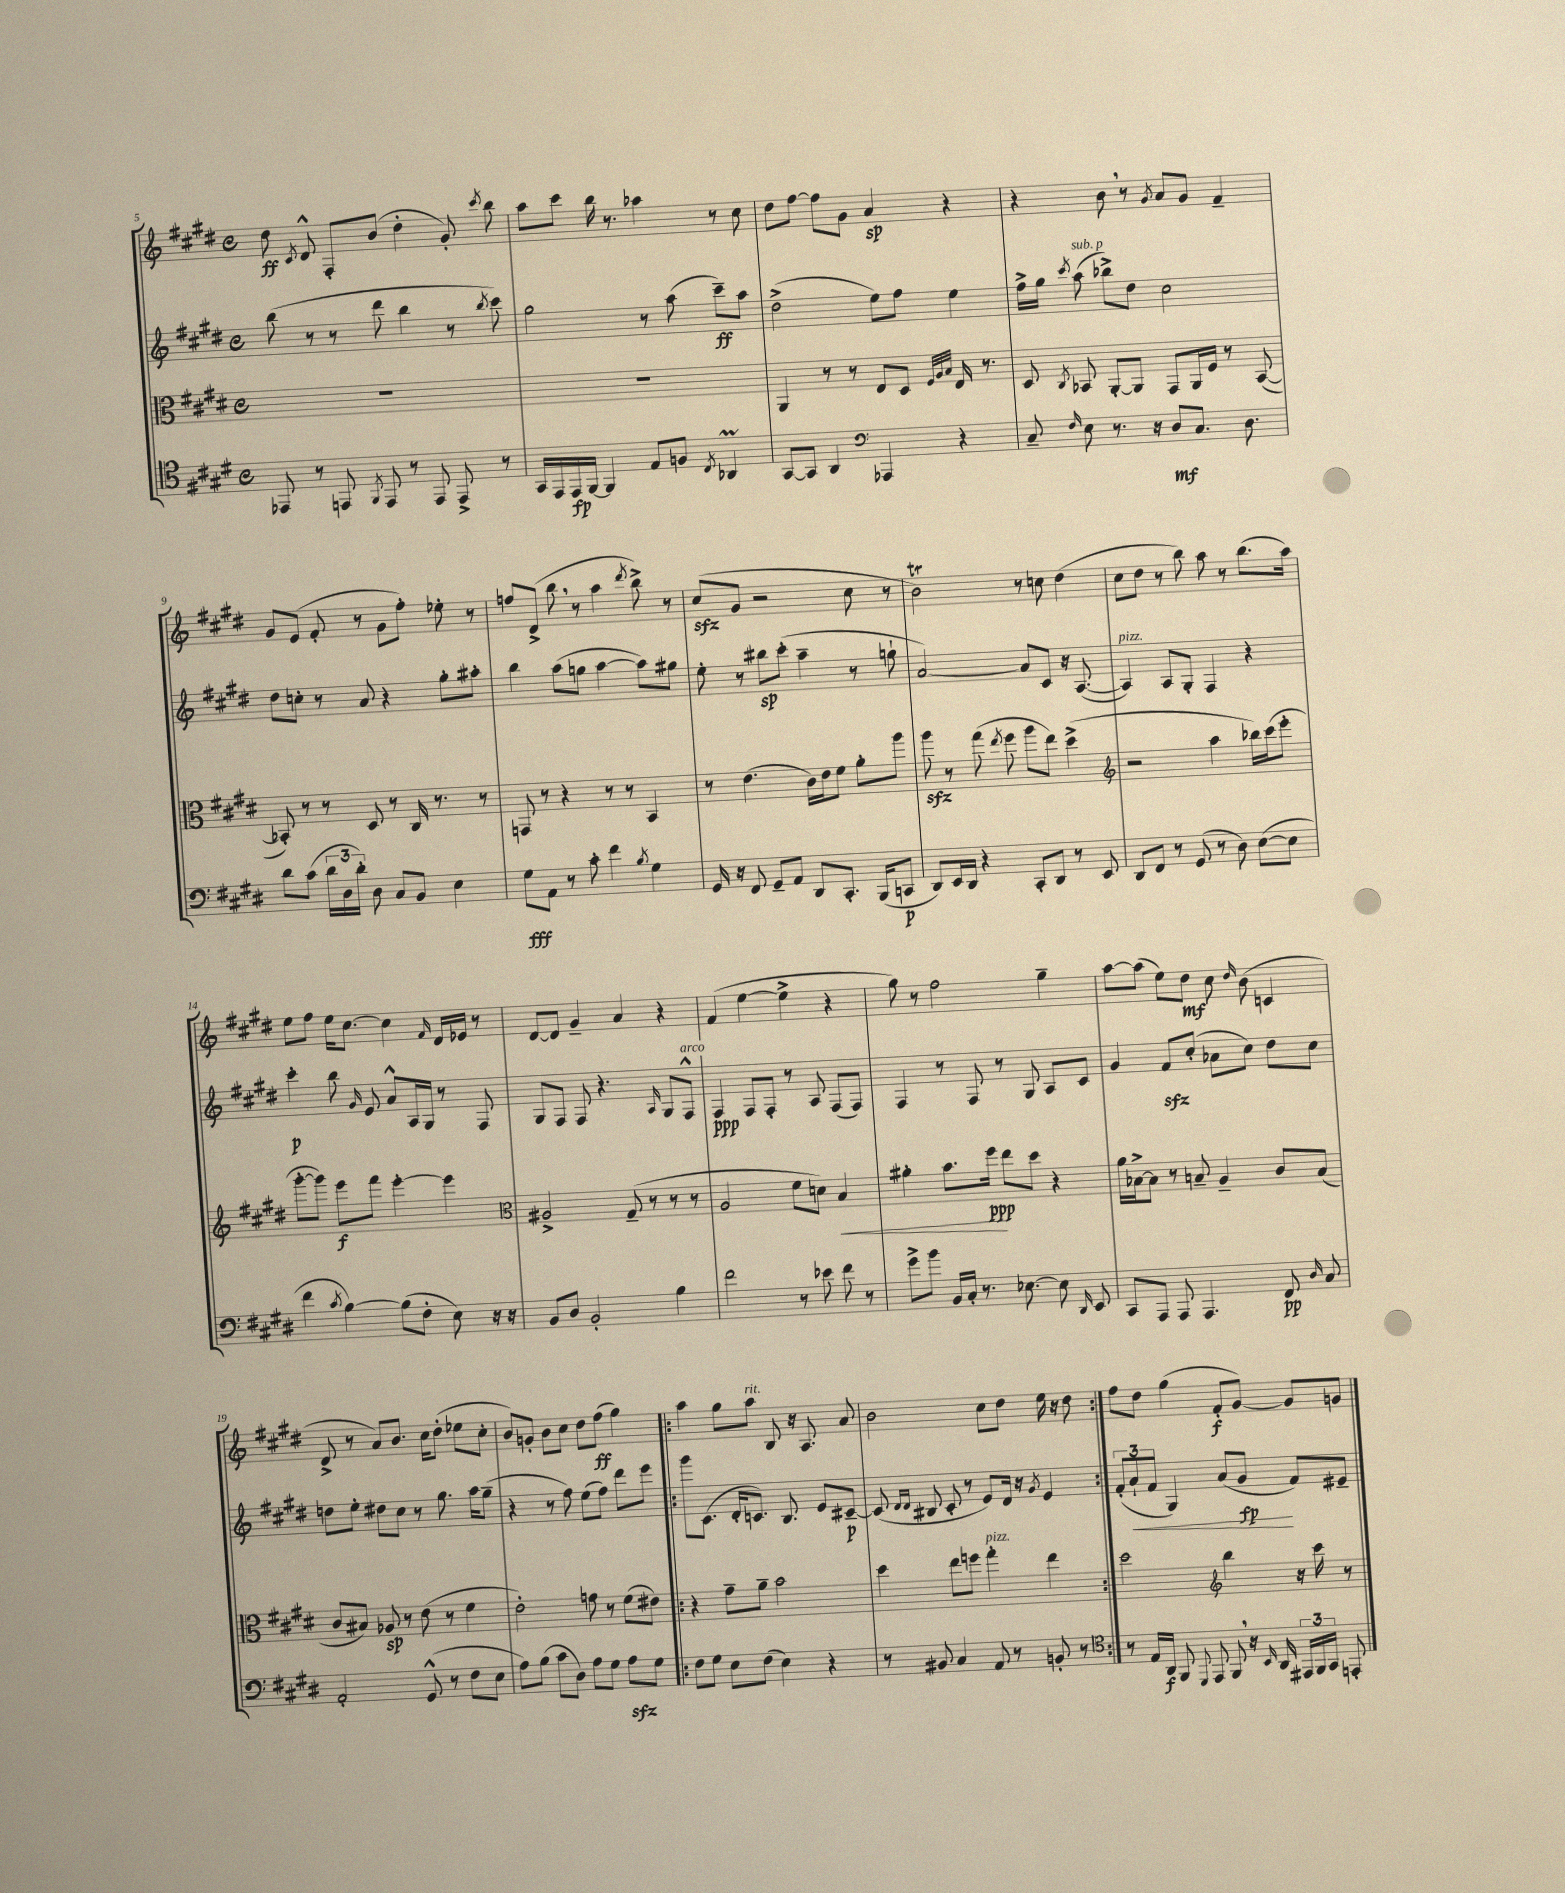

**kern	**kern	**kern	**kern
*staff4	*staff3	*staff2	*staff1
*clefC4	*clefC3	*clefG2	*clefG2
*k[f#c#g#d#]	*k[f#c#g#d#]	*k[f#c#g#d#]	*k[f#c#g#d#]
*M4/4	*M4/4	*M4/4	*M4/4
*met(c)	*met(c)	*met(c)	*met(c)
8EE-	1r	(8bb	8dd#
.	.	.	8qc#
8r	.	8r	8d#^^
8EE	.	8r	8F#'
8qFF#	.	.	.
8EE	.	8ddd#	(8b
8r	.	4bb	4dd#'
8EE	.	.	.
8EE^	.	8r	8g#')
.	.	8qbb	8qccc#
8r	.	8ccc#)	8bb
=	=	=	=
16GG#	1r	2gg#	8aa
16EE	.	.	.
16EE	.	.	8ccc#
[16FF#	.	.	.
4FF#]	.	.	16bb
.	.	.	8.r
8E	.	8r	4aa-
8F	.	(8aa	.
8qC#	.	.	.
4AA-	.	8ccc#~)	8r
.	.	8aa	8cc#
=	=	=	=
[8GG#	4AA	(2dd#^	8dd#
8GG#]	.	.	[8ff#
4AA	8r	.	8ff#]
.	8r	.	8g#
*clefF4	*	*	*
4AAA-	8E	8ee)	4a
.	8D#	8ff#	.
.	32qqF#	.	.
.	32qqA	.	.
.	32qqB	.	.
4r	16E	4ee	4r
.	8.r	.	.
=	=	=	=
8C#~	8D#	16ff#^	4r
.	.	16gg#	.
16qqF#	8qC#	8qccc#	.
8E	8BB-	(8aa	.
8.r	[8AA'	8bb-^)	8b
.	8AA]	8dd#	8r
16r	.	.	.
.	.	.	8qg#
8D#	8GG#	2cc#	8a
8.C#	16AA	.	8g#
.	16F#	.	.
.	8r	.	4f#~
8.D#	.	.	.
.	([8BB-	.	.
=	=	=	=
8d#	8BB-'])	8dd#	8g#
(8c#	8r	8cc'	(8e
24d#	8r	8r	8f#'
24D#	.	.	.
24d#')	.	.	.
8D#	8D#	8a	8r
8C#	8r	4r	8g#
8BB	16C#	.	8ff#')
.	8.r	.	.
4E	.	8gg#'	8ee-'
.	8r	8aa#'	8r
=	=	=	=
8G#	8GG	4bb	8ff
8AA	8r	.	(8d#^
8r	4r	(8aa	8bb
8c#'	.	8gg	8r
4f#	8r	[4aa	4aa
.	8r	.	.
8qB	.	.	8qddd#
4G#	4BB	8aa])	8bb^)
.	.	8gg#	8r
=	=	=	=
16GG#	8r	8ee'	(8cc#
16r	.	.	.
8FF#	(4.e	8r	8g#
8GG#~	.	8bb#	2r
8AA	.	(8ccc#'	.
8DD#	16c#)	4aa~	.
.	16e	.	.
8.CC#'	8f#	.	.
.	8a'	8r	8cc#
(16BBB	.	.	.
8CC	8aa	8gg`	8r
=	=	=	=
8DD#)	8aa	[2a)	2b)
16EE	8r	.	.
16DD#	.	.	.
4r	(8gg#	.	.
.	8qee	.	.
.	8ff#	.	.
8CC#'	8aa	8a]	8r
8DD#	8ee)	8c#	8cc
8r	(4dd#^	16r	(4dd#
.	.	([8.A	.
8EE	.	.	.
=	=	=	=
*	*clefG2	*	*
8DD#	2r	4A])	8cc#
8FF#	.	.	8dd#
8r	.	8A	8r
(8GG#	.	8G#'	8bb)
8r	4aa	4F#	8aa
8D#)	.	.	8r
([8E	16bb-)	4r	(8.bb
.	(16ccc#	.	.
8E]	8eee'	.	.
.	.	.	16aa)
=	=	=	=
4f#	[8ggg#'	4ccc#'	8ee
.	8ggg#])	.	8ff#
8qc#	.	.	.
[4B)	8eee	8bb	16ee
.	.	.	[8.cc#
.	.	16qqg#	.
.	8fff#	8e	.
(8B]	[4eee'	8a^^	4cc#]
8F#'	.	16A	.
.	.	16G#	.
.	.	.	16qqf#
8E)	4eee]	8r	16d#
.	.	.	16e-
16r	.	8F#	8r
16r	.	.	.
=	=	=	=
*	*clefC3	*	*
8BB	2A#^	8G#	[8d#
8D#	.	8F#	8d#]
2BB'	.	8F#	4g#~
.	.	4.r	.
.	(8G#~	.	4a
.	8r	.	.
.	.	16qqA	.
4B	8r	8G#	4r
.	8r	8F#^^	.
=	=	=	=
2f#	2A	4F#	(4f#
.	.	8F#	[4ee
.	.	8F#'	.
8r	8f#	8r	4ee^]
8e-	8d)	8A	.
8f#	4B	(8F#	4r
8r	.	8F#)	.
=	=	=	=
8g#^	4a#'	4F#	8gg#)
8b	.	.	8r
16BB	8.b	8r	2ff#
16C#'	.	.	.
8.r	.	8F#	.
.	16ff#	.	.
.	8ee	8r	.
[8.E-	.	.	.
.	8dd#	8G#	.
8E-]	4r	8A	4gg#~
16qqDD#	.	.	.
8EE	.	8c#	.
=	=	=	=
8CC#	16a	4g#	[8aa
.	[16B-^	.	.
8AAA	8B-]	.	(8aa]
8AAA	8r	8f#	8ee)
4.AAA	8B~	(8cc#'	8dd#
.	4A~	8a-	8cc#
.	.	.	16qqdd#
.	.	8cc#)	(8b
8FF#	8c#	8dd#	4c
16qqD#	.	.	.
8C#	(8B	8cc#	.
=	=	=	=
2AA'	8c#	8dd	8d#^
.	8B#)	8ee'	8r
.	8A-	8dd#	8a)
.	8r	8cc#	8.b
(8GG#^^	(8e	8r	.
.	.	.	16cc#
8r	8r	8.gg#	(8dd#'
8F#	4f#	.	8ee-
.	.	16aa	.
8E	.	(8gg#~	8cc#'
=	=	=	=
8A)	2e')	4r	8b)
(8B	.	.	8g'
8c#	.	8r	8b
8D#)	.	8ff#)	8cc#
8A	8g	(8ee	8dd#
8G#	8r	8ff#)	(8ff#
8A	(8f#	8ddd#	4gg#)
8G#	8e#)	8eee	.
=!|:	=!|:	=!|:	=!|:
8F#	4r	8ggg#	4aa
8G#	.	(8.c#	.
8E	8g#~	.	8gg#
.	.	16d#'	.
(8F#	8a~	8.c)	8aa
4E)	2b	.	8B
.	.	8.B	.
.	.	.	16r
.	.	.	8.A
4r	.	8e	.
.	.	[8c#~	8a
=	=	=	=
8r	4dd#	(8c#]	2b
.	.	16qqd#	.
.	.	16qqd#	.
8BB#	.	8B#	.
4C#	8ee	8c#'	.
.	8ff	8r	.
8AA	4gg#'	8e)	8cc#
8r	.	16d#	8dd#
.	.	16r	.
.	.	8qg#	.
8BB'	4ee	4e	16ee
.	.	.	16r
8r	.	.	8dd#
=:|!	=:|!	=:|!	=:|!
*clefC4	*	*	*
8r	2dd#	(12f#'	8ff#
.	.	12a`	.
16E	.	.	8dd#
.	.	12f#	.
16AA	.	.	.
8FF#	.	4G#)	(4gg#
8qqDD#	.	.	.
8EE	.	.	.
*	*clefG2	*	*
8FF#	4bb	(8a	8f#'
16r	.	8g#	[8g#)
16qqBB	.	.	.
16AA	.	.	.
24EE#	16r	8f#)	8g#]
24FF#	.	.	.
.	16ccc#	.	.
24GG#	.	.	.
8EE'	8r	8e#~	8g
==	==	==	==
*-	*-	*-	*-
